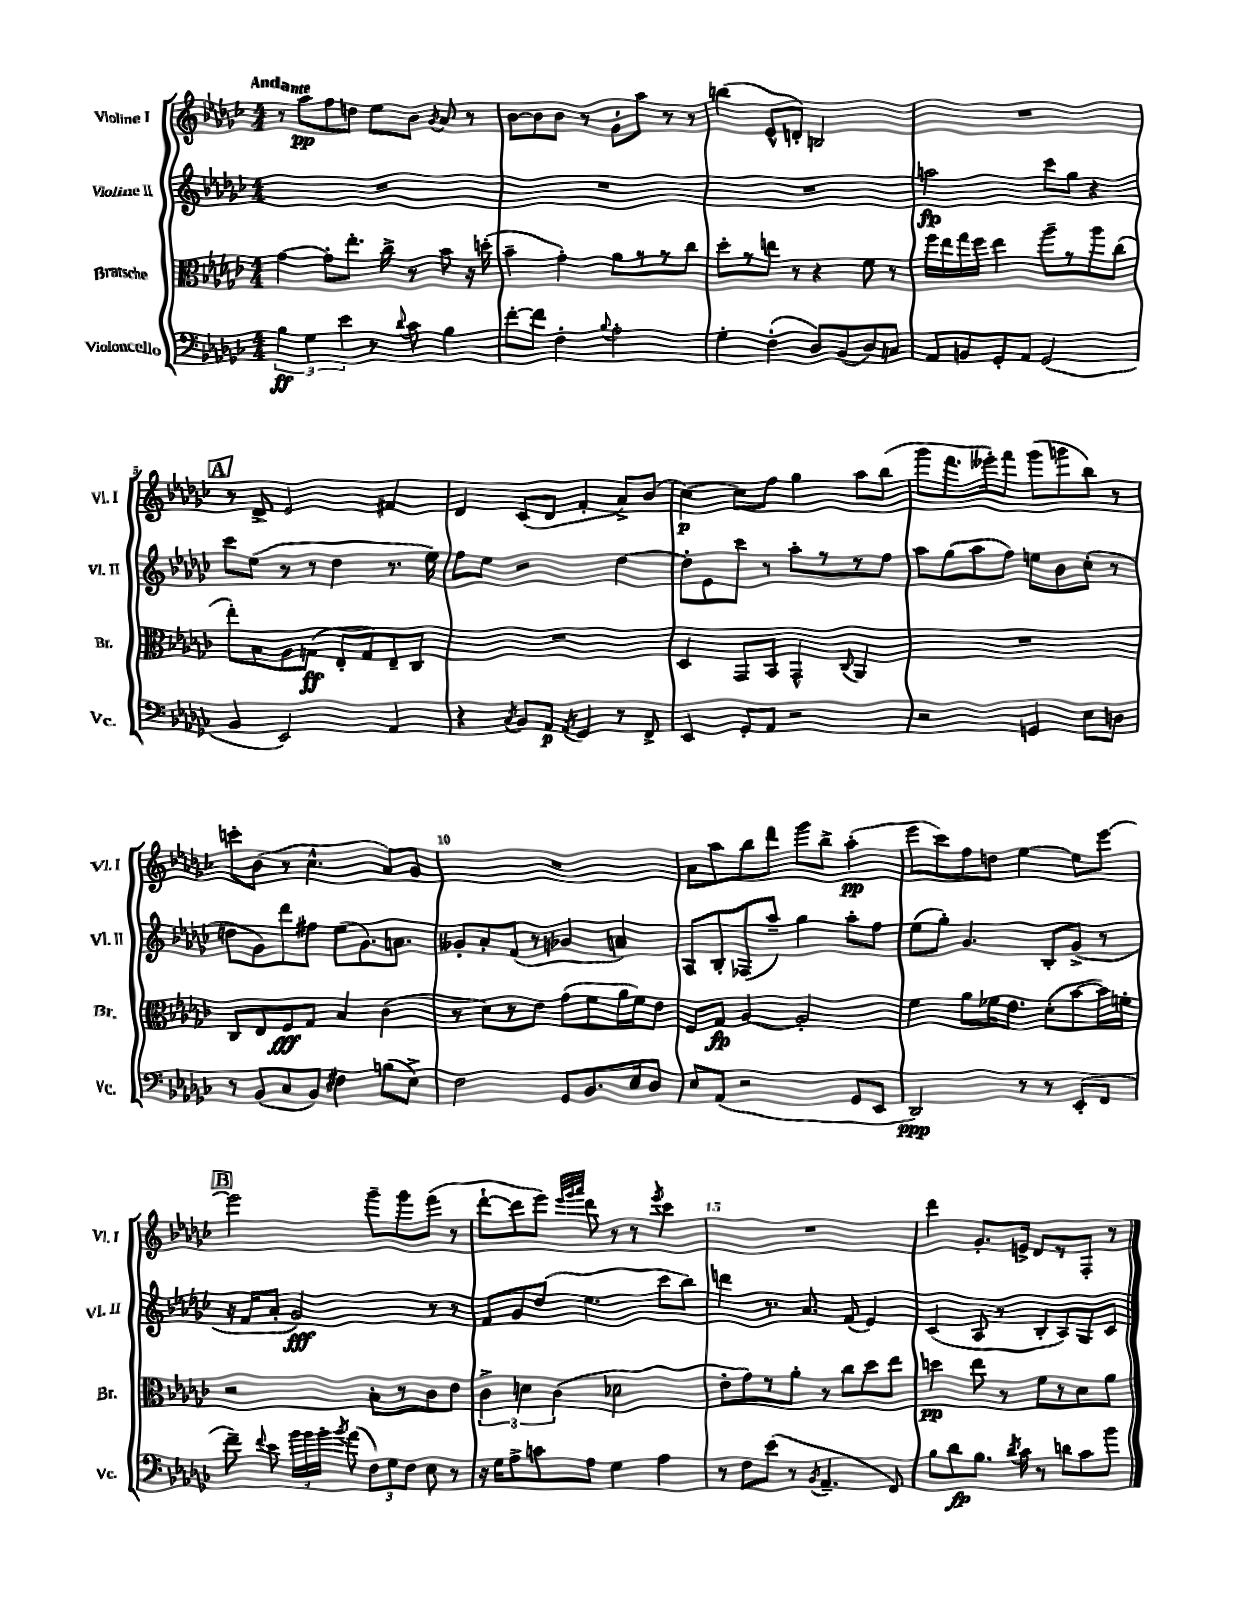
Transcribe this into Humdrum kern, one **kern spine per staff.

**kern	**dynam	**kern	**dynam	**kern	**dynam	**kern	**dynam
*part4	*part4	*part3	*part3	*part2	*part2	*part1	*part1
*staff4	*staff4	*staff3	*staff3	*staff2	*staff2	*staff1	*staff1
*I"Violoncello	*	*I"Bratsche	*	*I"Violine II	*	*I"Violine I	*
*I'Vc.	*	*I'Br.	*	*I'Vl. II	*	*I'Vl. I	*
*clefF4	*	*clefC3	*	*clefG2	*	*clefG2	*
*k[b-e-a-d-g-c-]	*	*k[b-e-a-d-g-c-]	*	*k[b-e-a-d-g-c-]	*	*k[b-e-a-d-g-c-]	*
*M4/4	*	*M4/4	*	*M4/4	*	*M4/4	*
=1	=1	=1	=1	=1	=1	=1	=1
!	!	!	!	!	!	!LO:TX:a:B:t=Andante	!
6B-\	ff	[4g-\	.	1r	.	8r	.
.	.	.	.	.	.	8aa-\L	pp
6G-\	.	.	.	.	.	.	.
.	.	8g-'\L]	.	.	.	8ff\	.
6e-\	.	.	.	.	.	.	.
.	.	8.ee-'\J	.	.	.	8ddn\J	.
8r	.	.	.	.	.	8ee-\L	.
.	.	16cc-^\	.	.	.	.	.
8qqd-/	.	.	.	.	.	.	.
8c-\	.	8r	.	.	.	8b-\J	.
.	.	.	.	.	.	8qg-/	.
4B-\	.	8b-\	.	.	.	8a-/	.
.	.	16r	.	.	.	8r	.
.	.	(16ddn'\	.	.	.	.	.
=2	=2	=2	=2	=2	=2	=2	=2
[8f'\L	.	4b-~\	.	1r	.	[8b-\L	.
8f\J]	.	.	.	.	.	8b-\]	.
4F'\	.	4g-'\)	.	.	.	8b-\J	.
.	.	.	.	.	.	8r	.
8qqB-/	.	.	.	.	.	.	.
2A-'\	.	8a-\L	.	.	.	8g-'\L	.
.	.	8r	.	.	.	8aa-\J	.
.	.	8r	.	.	.	8r	.
.	.	8cc-\J	.	.	.	8r	.
=3	=3	=3	=3	=3	=3	=3	=3
4G-'\	.	8dd-'\L	.	1r	.	(4bbn\	.
.	.	8r	.	.	.	.	.
(4F'\	.	8een\J	.	.	.	8e-^^/L	.
.	.	8r	.	.	.	8dn'/J)	.
8D-/L)	.	4r	.	.	.	2Bn/	.
(8BB-/	.	.	.	.	.	.	.
8D-/)	.	8f\	.	.	.	.	.
8Cn/J	.	8r	.	.	.	.	.
=4	=4	=4	=4	=4	=4	=4	=4
8AA-/L	.	16ff\LL	.	2aan\	fp	1r	.
.	.	16ee-\	.	.	.	.	.
8BBn/	.	16gg-\	.	.	.	.	.
.	.	16ff\JJ	.	.	.	.	.
8GG-'/	.	4ee-\	.	.	.	.	.
8AA-/J	.	.	.	.	.	.	.
(2GG-/	.	8aa-~\L	.	8ccc-\L	.	.	.
.	.	8r	.	8gg-\J	.	.	.
.	.	8aa-\	.	4r	.	.	.
.	.	(8cc-\J	.	.	.	.	.
!!LO:LB:g=z
!!LO:REH:place=s1:t=A
=5	=5	=5	=5	=5	=5	=5	=5
4BB-/	.	8ee-'\L)	.	8ccc-\L	.	8r	.
.	.	8B-\	.	(8ee-\J	.	8d-^/	.
2EE-/)	.	8A-\	.	8r	.	2e-/	.
.	.	(8Gn\J	ff	8r	.	.	.
.	.	8E-'/L	.	4dd-\	.	.	.
.	.	8G/)	.	.	.	.	.
4AA-/	.	8E-~/	.	8.r	.	4f#X/	.
.	.	8C-/J	.	.	.	.	.
.	.	.	.	16ee-\)	.	.	.
=6	=6	=6	=6	=6	=6	=6	=6
4r	.	1r	.	8ff\L	.	4d-/	.
.	.	.	.	8ee-\J	.	.	.
8qC-/	.	.	.	.	.	.	.
8BB-/L	.	.	.	2r	.	(8c-/L	.
8AA-/J	p	.	.	.	.	8d-/J	.
8qAA-/	.	.	.	.	.	.	.
4GG-/	.	.	.	.	.	4f'/	.
8r	.	.	.	[4dd-\	.	8a-^/L)	.
8FF^/	.	.	.	.	.	(8b-/J	.
=7	=7	=7	=7	=7	=7	=7	=7
4EE-/	.	4D-/	.	8dd-'\L]	.	[4cc-\)	p
.	.	.	.	8e-\	.	.	.
8GG-'/L	.	8GG-/L	.	8ccc-\J	.	8cc-\L]	.
8AA-/J	.	8BB-/J	.	8r	.	8ff\J	.
2r	.	4GG-^^/	.	8aa-'\L	.	4gg-\	.
.	.	.	.	8r	.	.	.
.	.	8qqC-/	.	.	.	.	.
.	.	4AA-/	.	8r	.	8aa-\L	.
.	.	.	.	8ff\J	.	(8bb-\J	.
=8	=8	=8	=8	=8	=8	=8	=8
2r	.	1r	.	8aa-\L	.	8ggg-\L	.
.	.	.	.	(8gg-\	.	8.fff\	.
.	.	.	.	8aa-\	.	.	.
.	.	.	.	.	.	16eee--X'\k)	.
.	.	.	.	8ff\J)	.	8fff\J	.
4GGn/	.	.	.	8een\L	.	(8ggg-\L	.
.	.	.	.	8b-\	.	8gggn\	.
8E-\L	.	.	.	(8cc-'\J	.	8bb-\J)	.
8Dn\J	.	.	.	8r	.	8r	.
!!LO:LB:g=z
=9	=9	=9	=9	=9	=9	=9	=9
8r	.	8C-/L	.	8ddn\L	.	8cccn'\L	.
(8BB-/L	.	8E-/	.	8g-\)	.	(8b-\J	.
8C-/	.	8F/	fff	8ddd-\	.	8r	.
8BB-/J)	.	8G-/J	.	8ff#X\J	.	4.cc-^^\	.
4F#X\	.	4B-/	.	(8ee-\L	.	.	.
.	.	.	.	8.g-\)	.	.	.
(8Bn\L	.	(4c-\	.	.	.	8a-/L)	.
.	.	.	.	8.an\J	.	.	.
8E-^\J)	.	.	.	.	.	8g-/J	.
=10	=10	=10	=10	=10	=10	=10	=10
2F\	.	8r	.	8g--X'/L	.	1r	.
.	.	8d-\L)	.	8a-'/	.	.	.
.	.	8r	.	(8f/J	.	.	.
.	.	8e-\J	.	8r	.	.	.
8GG-/L	.	(8g-\L	.	4g-X/	.	.	.
8.BB-/	.	8f\	.	.	.	.	.
.	.	16a-\L	.	4an/)	.	.	.
16E-/k	.	16f\J)	.	.	.	.	.
8D-/J	.	8e-\J	.	.	.	.	.
=11	=11	=11	=11	=11	=11	=11	=11
8E-/L	.	8F/L	.	8A-/L	.	8a-\L	.
(8AA-/J	.	8G-/J	fp	8B-'/	.	8aa-\	.
2r	.	[4A-/	.	(8F-X/	.	8bb-\	.
.	.	.	.	8aa-~/J)	.	8ddd-\J	.
.	.	2A-'/]	.	4gg-\	.	8ggg-\L	.
.	.	.	.	.	.	8bb-^\J	.
8GG-/L	.	.	.	8aa-'\L	.	(4aa-'\	pp
8EE-/J	.	.	.	8ff\J	.	.	.
=12	=12	=12	=12	=12	=12	=12	=12
2DD-/)	ppp	4f\	.	(8ee-\L	.	8eee-\L	.
.	.	.	.	8gg-'\J)	.	8ccc-\)	.
.	.	8a-\L	.	4.g-/	.	8ff\	.
.	.	16f-X\K	.	.	.	8ddn\J	.
.	.	8.e-\J	.	.	.	.	.
8r	.	.	.	.	.	[4ee-\	.
8r	.	(8d-'\L	.	8B-'/L	.	.	.
(8EE-'/L	.	[8b-\	.	(8g-^/J	.	8ee-\L]	.
8FF/J	.	16b-\L])	.	8r	.	[8eee-\J	.
.	.	16fn'\JJ	.	.	.	.	.
!!LO:LB:g=z
!!LO:REH:place=s1:t=B
=13	=13	=13	=13	=13	=13	=13	=13
8f~\)	.	2r	.	16r	.	2eee-\]	.
.	.	.	.	16f/KL	.	.	.
8qqf/	.	.	.	.	.	.	.
8e-\	.	.	.	8a-'/J	.	.	.
24b-\LL	.	.	.	2g-/)	fff	.	.
24b-\	.	.	.	.	.	.	.
24b-'\JJ	.	.	.	.	.	.	.
8qb-/	.	.	.	.	.	.	.
(8a-\	.	.	.	.	.	.	.
12F\L)	.	8B-'\L	.	.	.	8ggg-~\L	.
12G-\	.	.	.	.	.	.	.
.	.	8r	.	.	.	8ggg-\	.
12F\J	.	.	.	.	.	.	.
8E-\	.	8c-\	.	8r	.	(8fff\J	.
8r	.	8e-\J	.	8r	.	8r	.
=14	=14	=14	=14	=14	=14	=14	=14
16r	.	6c-^\	.	8f/L	.	[8ddd-`\L	.
16G-\KL	.	.	.	.	.	.	.
8A-^\	.	.	.	8g-/	.	8ddd-\]	.
.	.	6dn\	.	.	.	.	.
8cn\	.	.	.	(8dd-/J	.	8eee-\J)	.
.	.	(6c-\	.	.	.	.	.
.	.	.	.	.	.	32qqeee-/LLL	.
.	.	.	.	.	.	32qqggg-/	.
.	.	.	.	.	.	32qqaaa-/JJJ	.
8A-\J	.	.	.	4.ee-\	.	8ddd-\	.
4G-\	.	2d-X\	.	.	.	8r	.
.	.	.	.	.	.	8r	.
.	.	.	.	.	.	8qeee-/	.
4A-\	.	.	.	8ccc-\L	.	4ccc-\	.
.	.	.	.	8bb-\J)	.	.	.
=15	=15	=15	=15	=15	=15	=15	=15
8r	.	8e-'\L	.	4dddn\	.	1r	.
8F\L	.	8g-\)	.	.	.	.	.
(8e-\J	.	8r	.	8.r	.	.	.
8r	.	8a-'\J	.	.	.	.	.
.	.	.	.	8.a-/	.	.	.
8qBB-/	.	.	.	.	.	.	.
4.AA-~/	.	8r	.	.	.	.	.
.	.	8cc-\L	.	(8f/	.	.	.
.	.	8dd-\	.	4e-/)	.	.	.
8FF/)	.	8ee-\J	.	.	.	.	.
=16	=16	=16	=16	=16	=16	=16	=16
8B-\L	.	4ddn\	pp	(4c-/	.	4ddd-\	.
8d-\	fp	.	.	.	.	.	.
8.B-\J	.	8ee-\	.	8A-/	.	8.g-'/L	.
.	.	8r	.	8r	.	.	.
8qd-/	.	.	.	.	.	.	.
16c-\	.	.	.	.	.	16en^/Jk	.
8r	.	8f\L	.	8B-'/L	.	8d-/L	.
8dn\L	.	8r	.	8A-/)	.	8r	.
8c-\	.	8d-\	.	8G-/	.	8F'/J	.
8b-\J	.	8a-\J	.	8c-/J	.	8r	.
==	==	==	==	==	==	==	==
*-	*-	*-	*-	*-	*-	*-	*-
